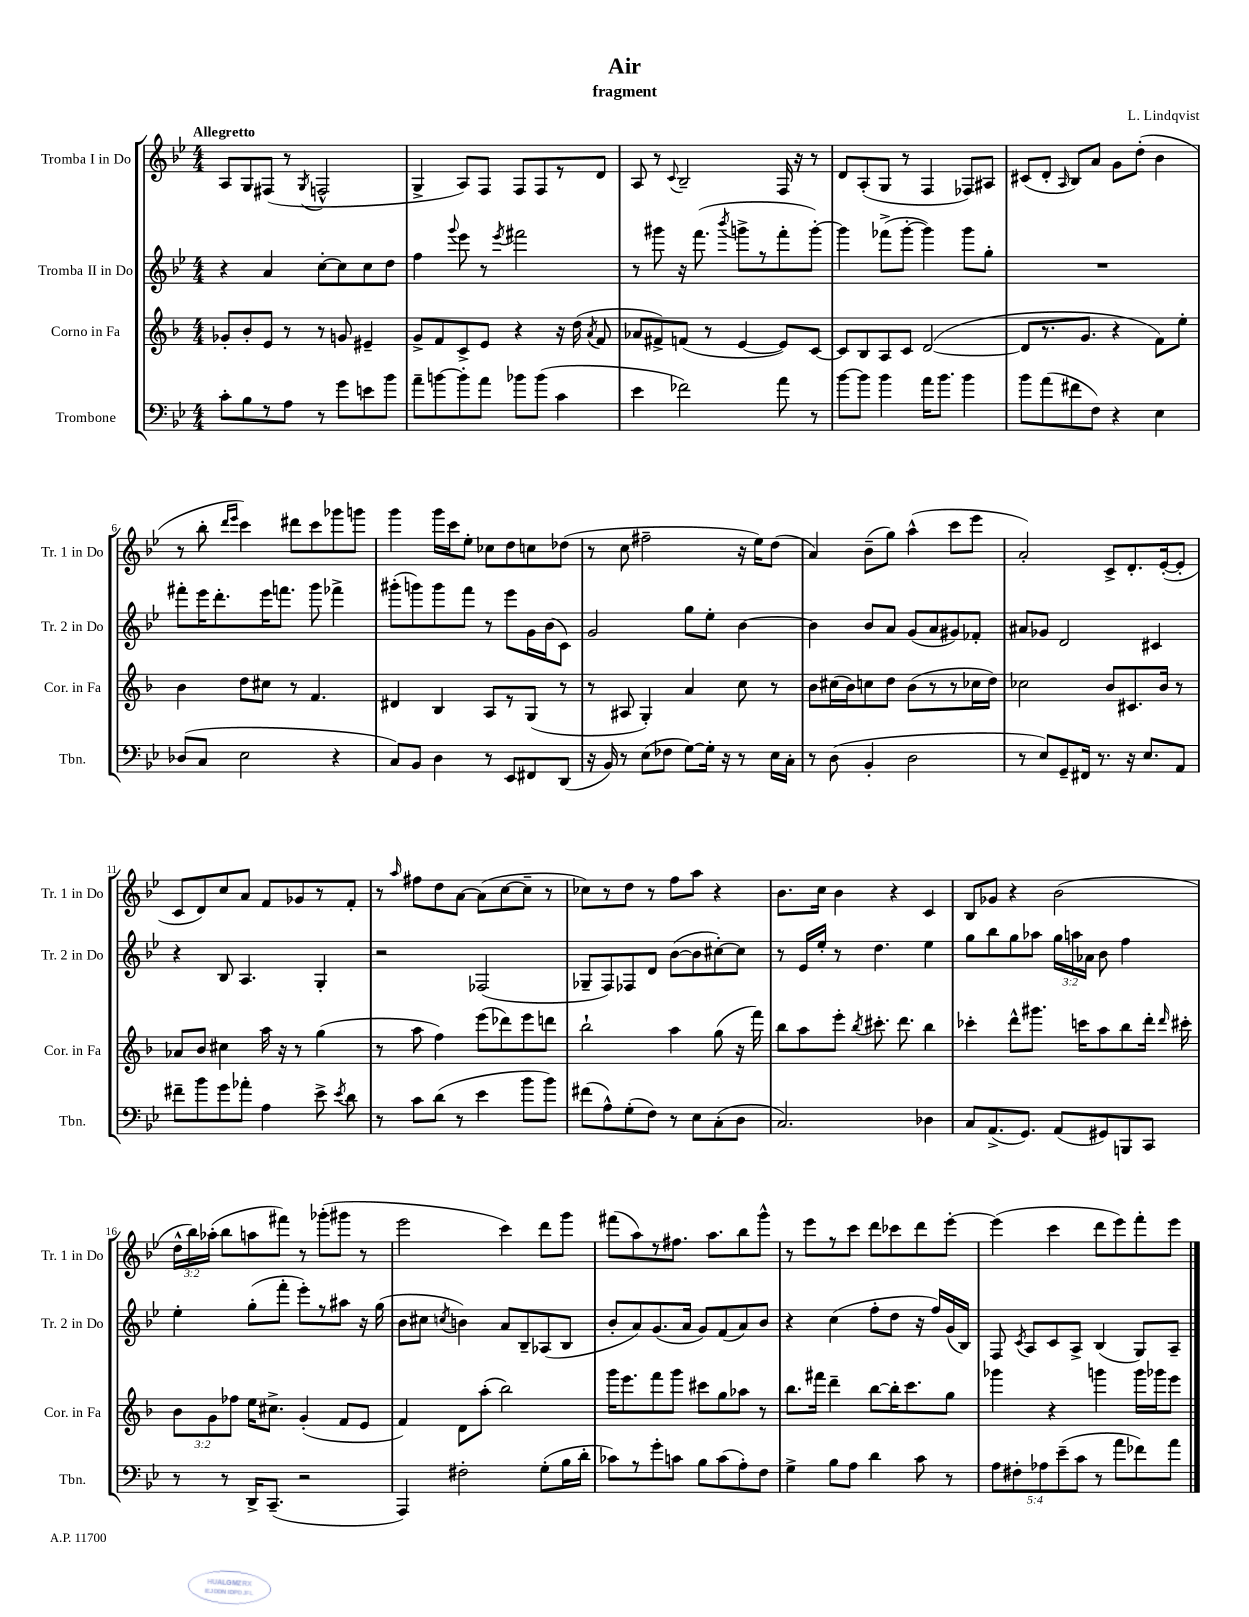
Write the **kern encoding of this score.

**kern	**kern	**kern	**kern
*staff4	*staff3	*staff2	*staff1
*clefF4	*clefG2	*clefG2	*clefG2
*k[b-e-]	*k[b-]	*k[b-e-]	*k[b-e-]
*M4/4	*M4/4	*M4/4	*M4/4
8c'	8g-'	4r	8A
8B-	8b-'	.	8G
8r	8e	4a	(8F#
8A	8r	.	8r
.	.	.	8qG
8r	8r	[8cc'	2F^^
8g	8g	8cc]	.
8e	4e#~	8cc	.
8b-	.	8dd	.
=	=	=	=
8a~	8g^	4ff	4G^
[8b	8f	.	.
.	.	8qqggg	.
8b']	8c^	8eee-	8A)
8a	8e	8r	8F
.	.	8qeee-	.
8b-	4r	2fff#	8F
(8b-	.	.	8F
4c	16r	.	8r
.	(16dd	.	.
.	8qa	.	.
.	8f	.	8d
=	=	=	=
4e-	8a-	8r	8A
.	8f#^)	8ggg#	8r
.	.	.	8qqc
2f-)	(8f	16r	2B-~
.	.	(8.fff	.
.	8r	.	.
.	.	8qbbb-	.
.	[4e	8ggg^	.
.	.	8r	.
8a	8e])	8fff'	16F
.	.	.	16r
8r	[8c	[8ggg')	8r
=	=	=	=
[8b-	8c]	4ggg]	8d
8b-]	8B-	.	(8A'
4b-	8A	(8fff-^	8G
.	8c	[8ggg'	8r
16a	([2d	4ggg])	4F
8.b-	.	.	.
4b-	.	8ggg	8F-)
.	.	8gg'	8A#
=	=	=	=
8b-	8d]	1r	(8c#
(8a	8.r	.	8d'
.	.	.	16qqA
8f#	.	.	8B-)
.	8.g	.	.
8F)	.	.	8a
4r	4r	.	8g
.	.	.	(8dd'
4E-	8f)	.	4b-
.	8ee'	.	.
=	=	=	=
(8D-	4b-	8fff#'	8r
8C	.	16eee-	8bb-'
.	.	8.ddd'	.
.	.	.	16qqddd
.	.	.	16qqeee-
2E-	8dd	.	4ccc)
.	8cc#	16eee-	.
.	.	8.fff	.
.	8r	.	8ddd#
.	4.f	8ggg	8ccc
4r	.	4fff-^	8ggg-
.	.	.	8ggg
=	=	=	=
8C)	4d#	(8ggg#'	4ggg
8BB-	.	8ggg)	.
4D	4B-	8ggg	16ggg
.	.	.	16ccc
.	.	8fff	8ee-'
8r	8A	8r	8cc-
8EE-	8r	8eee-	8dd
8FF#	(8G	16g	8cc
.	.	(16b-	.
(8DD	8r	8c)	(8dd-
=	=	=	=
16r	8r	2g	8r
16BB-)	.	.	.
8r	8A#	.	8cc
(8E-	4G')	.	2ff#~
8F-	.	.	.
[8G)	4a	8gg	.
16G']	.	8ee-'	.
16r	.	.	.
8r	8cc	[4b-	16r
.	.	.	16ee-)
16E-	8r	.	(8dd
16C'	.	.	.
=	=	=	=
8r	8b-	4b-]	4a)
(8D	(16cc#	.	.
.	16b-)	.	.
4BB-'	8cc	8b-	(8b-~
.	8dd	8a	8gg)
2D	(8b-	(8g	(4aa^^
.	8r	8a	.
.	8r	8g#)	8ccc
.	16cc-	8f-'	8eee-
.	16dd)	.	.
=	=	=	=
8r	2cc-	8a#	2a')
8E-)	.	8g-	.
8GG~	.	2d	.
16FF#	.	.	.
8.r	.	.	.
.	8b-	.	8c^
16r	8.c#	.	8.d'
8.E-	.	.	.
.	.	4c#	.
.	16b-	.	([16e-'
8AA	8r	.	8e-']
=	=	=	=
8f#~	8a-	4r	8c
8b-	8b-	.	8d)
8g	4cc#	8B-	8cc
8a-'	.	4.A	8a
4A	16aa	.	8f
.	16r	.	.
.	8r	.	8g-
8e-^	(4gg	4G'	8r
8qe-	.	.	.
8d	.	.	8f'
=	=	=	=
8r	8r	2r	8r
.	.	.	16qqaa
8c	8aa	.	8ff#
(8d	4ff)	.	8dd
8r	.	.	[8a
4e-	(8eee	(2F-	(8a]
.	8ddd-)	.	[8cc
8b-	8eee	.	8cc~]
8b-)	8ddd	.	8r
=	=	=	=
(8f#	2bb-`	8G-~	8cc-)
8A^^)	.	8F)	8r
(8G'	.	8F-	8dd
8F)	.	8d	8r
8r	4aa	([8b-	8ff
8E-	.	8b-]	8aa
(8C'	(8gg	[8cc#')	4r
8D	16r	8cc#]	.
.	16fff)	.	.
=	=	=	=
2.C)	8bb-	8r	8.b-
.	8aa	16e-	.
.	.	16ee-'	16cc
.	8eee'	8r	4b-
.	8qbb-	.	.
.	8.ccc#'	4.dd	.
.	.	.	4r
.	8.ddd	.	.
4D-	4bb-	4ee-	4c
=	=	=	=
8C	4ccc-'	8gg	8B-
(8.AA^	.	8bb-	8g-
.	8ddd^^	8gg	4r
8.GG)	.	.	.
.	8.ggg#	8aa-	.
(8AA	.	24gg	(2b-
.	.	24aa	.
.	16ccc	.	.
.	.	24a-	.
8GG#)	8aa	8b-	.
8BBB	8bb-	4ff	.
8CC	16ddd'	.	.
.	16qqddd	.	.
.	16ccc#'	.	.
=	=	=	=
8r	12b-	4ee-'	24dd^^
.	.	.	24bb-)
.	12g	.	(24aa-'
8r	.	.	8bb-
.	12ff-	.	.
16DD^	16ee	(8gg'	8aa
(8.CC~	8.cc#^	.	.
.	.	8fff'	8fff#)
2r	(4g'	8eee-')	8r
.	.	8r	(8ggg-'
.	8f	8aa#	8ggg#
.	8e	16r	8r
.	.	(16gg	.
=	=	=	=
4AAA)	4f)	8b-	2eee-
.	.	8cc#	.
.	.	8qcc	.
2F#'	8d	4b)	.
.	(8aa'	.	.
.	2bb-)	8a	4ccc)
.	.	8B-~	.
(8G'	.	(8A-	8ddd
16B-	.	8B-	8ggg
16d'	.	.	.
=	=	=	=
8c-)	16ggg	8b-'	(8fff#
.	8.eee	.	.
8r	.	8a)	8aa)
8g'	8fff	(8.g	8r
8c	8ggg	.	8.ff#
.	.	16a	.
8B-	8ccc#	8g)	.
.	.	.	8.aa
(8c	8gg	(8f	.
8A')	8aa-	8a)	8bb-
8F	8r	8b-	8ggg^^
=	=	=	=
4G^	8.bb-	4r	8r
.	.	.	8eee-
.	16fff#	.	.
8B-	4ddd~	(4cc	8r
8A	.	.	8ccc
4d	[8bb-	8ff'	8ddd
.	16bb-']	8dd	8ccc-
.	8.ccc	.	.
8c	.	16r	8ddd
.	.	16ff)	.
8r	8gg	(16g	[8eee-'
.	.	16B-)	.
=	=	=	=
10A	4ggg-	8F	(4eee-]
10F#'	.	.	.
.	.	8qc	.
.	.	8A	.
10A-	.	.	.
.	4r	8c	4ccc
(10e-~	.	.	.
.	.	8A^	.
10c	.	.	.
8r	4ggg	(4B-	8ddd
8a	.	.	8eee-)
8f-)	16ggg	8G)	8fff'
.	16ggg-	.	.
8a	8eee	8A~	8eee-
==	==	==	==
*-	*-	*-	*-
